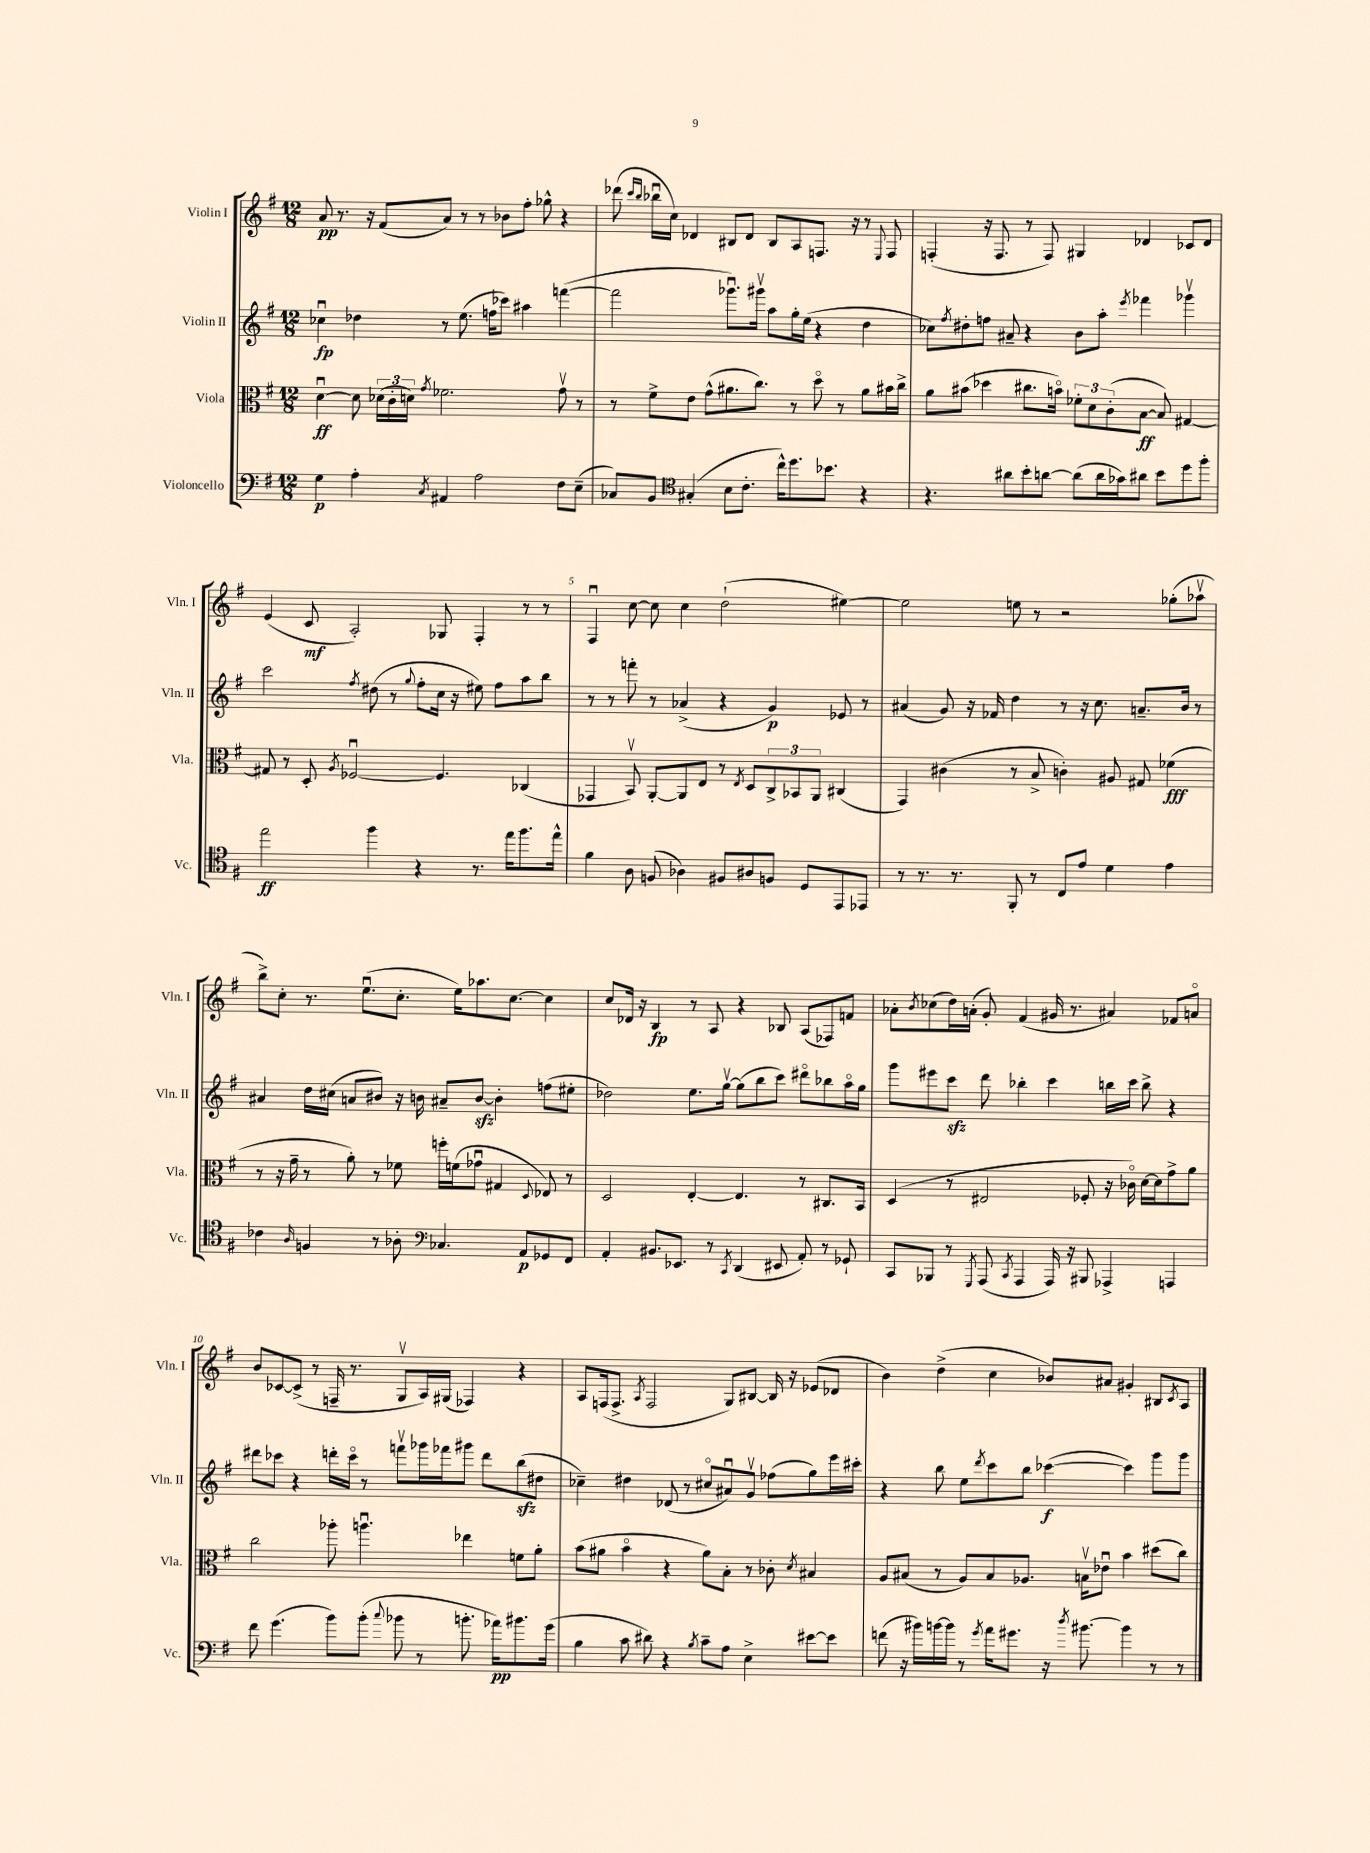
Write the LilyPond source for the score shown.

<<
\new StaffGroup <<
\new Staff = "s0" \with { instrumentName = "Violin I" shortInstrumentName = "Vln. I" } {
    \clef treble \key g \major \numericTimeSignature \time 12/8
    a'8\pp r8. r16 fis'8( a'8) r8 r8 bes'8 fis''8-. ges''8-^ r4 |
    des'''8( \grace { c'''16 b''16 } bes''16\downbow c''16) des'4 bis8 des'8 bis8 a8 f8. r16 r8 \appoggiatura { e8 } f8 |
    f4-.( r16 f8. r8 f8) gis4 des'4 ces'8 des'8 |
    e'4( c'8\mf a2-.) ges8 fis4-. r8 r8 |
    fis4\downbow c''8~ c''8 c''4 d''2-!( eis''4~) |
    eis''2 e''8 r8 r2 ges''8-.( aes''8\upbow |
    b''8->) c''8-. r8. e''8.\downbow( c''8.-. e''16) aes''8. c''8.~ c''4 |
    c''8 des'16 r16 b4\fp r8 a8 r4 bes8 a8( fes8) f'8 |
    aes'8-. \acciaccatura { b'8 } ces''8( d''16) a'16-.( g'8-.) fis'4( gis'16 r8. ais'4) fes'8 a'8\flageolet |
    b'8 ces'8~ ces'8->( r8 f16-- r8. g8\upbow a16) gis16( fes4) r4 |
    a8 f16( f8.-> \acciaccatura { a8 } f2 g8) bis8~ bis16 r16 ees'8( des'8 |
    b'4) d''4->( c''4 bes'8) ais'8 gis'4-. bis8 \acciaccatura { c'8 } a8 \bar "|." |
}
\new Staff = "s1" \with { instrumentName = "Violin II" shortInstrumentName = "Vln. II" } {
    \clef treble \key g \major \numericTimeSignature \time 12/8
    ces''4\downbow\fp des''4 r8 e''8.( f''16 ces'''8) ais''4 f'''4~( |
    f'''2 ges'''8.\downbow) gis'''16\upbow a''8 g''16-. e''16( r4 d''4 |
    ces''8) \acciaccatura { fis''8 } dis''8-. f''8 ais'8-- r4 b'8 a''8-. \acciaccatura { e'''8 } fes'''4 ges'''4\upbow |
    c'''2 \acciaccatura { fis''8 } dis''8( r8 \appoggiatura { g''8 } fis''8-. c''16 r16 eis''8) fis''8 a''8 b''8 |
    r8 r8 f'''8-. r8 aes'4->( r4 g'4\p) ees'8 r8 |
    ais'4( g'8) r16 fes'16 d''4 r8 r16 c''8. a'8.-- b'16 r8 |
    ais'4 d''16 cis''16( a'8 bis'8) r16 b'16 ais'8-- b'8~\sfz b'4-. f''8( eis''8-. |
    des''2) e''8. g''16~\upbow g''8( b''8 c'''8) dis'''8\flageolet bes''8 a''16\flageolet g''16 |
    g'''8 eis'''8 c'''8\sfz d'''8 bes''4-. c'''4 b''16 c'''16 b''8-> r4 |
    dis'''8 ces'''8 r4 d'''16-. ces'''16\flageolet r8 f'''8\upbow ges'''16 fes'''16 gis'''8 d'''8 b''8\sfz( dis''8 |
    ces''4--) dis''4 des'8( r8 cis''8\flageolet ais'8\downbow) g'8\upbow fes''8( g''8) e'''16 cis'''16-. |
    r4 b''8 e''8 \acciaccatura { d'''8 } c'''8 b''8 ces'''4~\f( ces'''4) g'''8 g'''8 \bar "|." |
}
\new Staff = "s2" \with { instrumentName = "Viola" shortInstrumentName = "Vla." } {
    \clef alto \key g \major \numericTimeSignature \time 12/8
    d'4~\downbow\ff d'8 \tuplet 3/2 { des'16( c'16-. d'16) } \acciaccatura { g'8 } fes'2. g'8\upbow r8 |
    r8 fis'8-> e'8 g'8-^( ais'8. c''8.) r8 d''8\flageolet r8 ais'8 bis'16 c''16-> |
    a'8 bis'8( des''4 cis''8. b'16\flageolet) \tuplet 3/2 { fes'8-. d'8 c'8-.( } b8~\ff b8) gis4~ |
    gis8 r8 d8-. \acciaccatura { a8 } fes2~\downbow fes4. ces4( |
    ges,4 b,8\upbow) a,8~-. a,8 e8 r8 \acciaccatura { e8 } d8 \tuplet 3/2 { c8-> bes,8 a,8 } cis4( |
    g,4) cis'4( r8 b8-> c'4-.) ais8 gis8 fes'4\fff( |
    r8 r16 g'16-- r8 a'8-.) r8 fes'8 f''16-. f'16( ges'8\downbow gis4 \appoggiatura { d8 } ees8) r8 |
    d2 e4~-. e4. r8 cis8. b,16 |
    d4( r8 eis2 fes8-. r16 ces'16\flageolet) d'16~ d'16 g'8-> a'8 |
    c''2 aes''8-. a''4.\downbow ees''4 f'8 a'8-. |
    b'8( ais'8 b'4\flageolet r4 ais'8) b8-. r8 ces'8-. \acciaccatura { d'8 } bis4 |
    a8 bis8( r8 a8) bis8 aes8. b16\upbow ees'8\downbow b'4 dis''8( c''8) \bar "|." |
}
\new Staff = "s3" \with { instrumentName = "Violoncello" shortInstrumentName = "Vc." } {
    \clef bass \key g \major \numericTimeSignature \time 12/8
    g4\p a4-. \acciaccatura { c8 } ais,4 a2 fis8 e8--( |
    ces8) b,8 \clef tenor gis4-.( b8 c'8.-. c''16-^) d''8. bes'8. r4 |
    r4. ais'8 b'8-. a'8~ a'8( a'16 ges'16) ais'8 b'8 d''8 fis''8-. |
    e''2\ff fis''4 r4 r8. e''16 fis''8. e''16-^ |
    fis'4 a8 f8( aes4) fis8 ais8 f8 d8 e,8 ees,8 |
    r8 r8. r8. fis,8-. r8 c8 e'8 d'4 e'4 |
    ces'4 \grace { a16 } f4 r8 aes8-. \clef bass ces4. a,8\p ges,8 fis,8 |
    a,4-. bis,8. ees,8. r8 \acciaccatura { c,8 } d,4( eis,8 a,8-.) r8 ges,8-! |
    c,8 bes,,8 r8 \acciaccatura { g,,8 } a,,8( \acciaccatura { c,8 } a,,4 a,,16) r16 bis,,8 aes,,4-> a,,4 |
    fis'8 g'4.( b'8) b'8-.( \appoggiatura { c''8 } bes'8 r8 b'8.-. aes'16\pp) bis'8. g'16( |
    b4 c'8 dis'8) r4 \acciaccatura { b8 } c'8-- a8 e4-> eis'8~ eis'8 |
    f'8( r16 bis'16) b'16~ b'16 r8 \acciaccatura { g'8 } a'16 gis'8. r16 \acciaccatura { d''8 } bis'8.~ bis'4 r8 r8 \bar "|." |
}
>>
>>
\layout { \context { \Score \override BarNumber.break-visibility = ##(#f #t #t) barNumberVisibility = #(every-nth-bar-number-visible 5) } }
